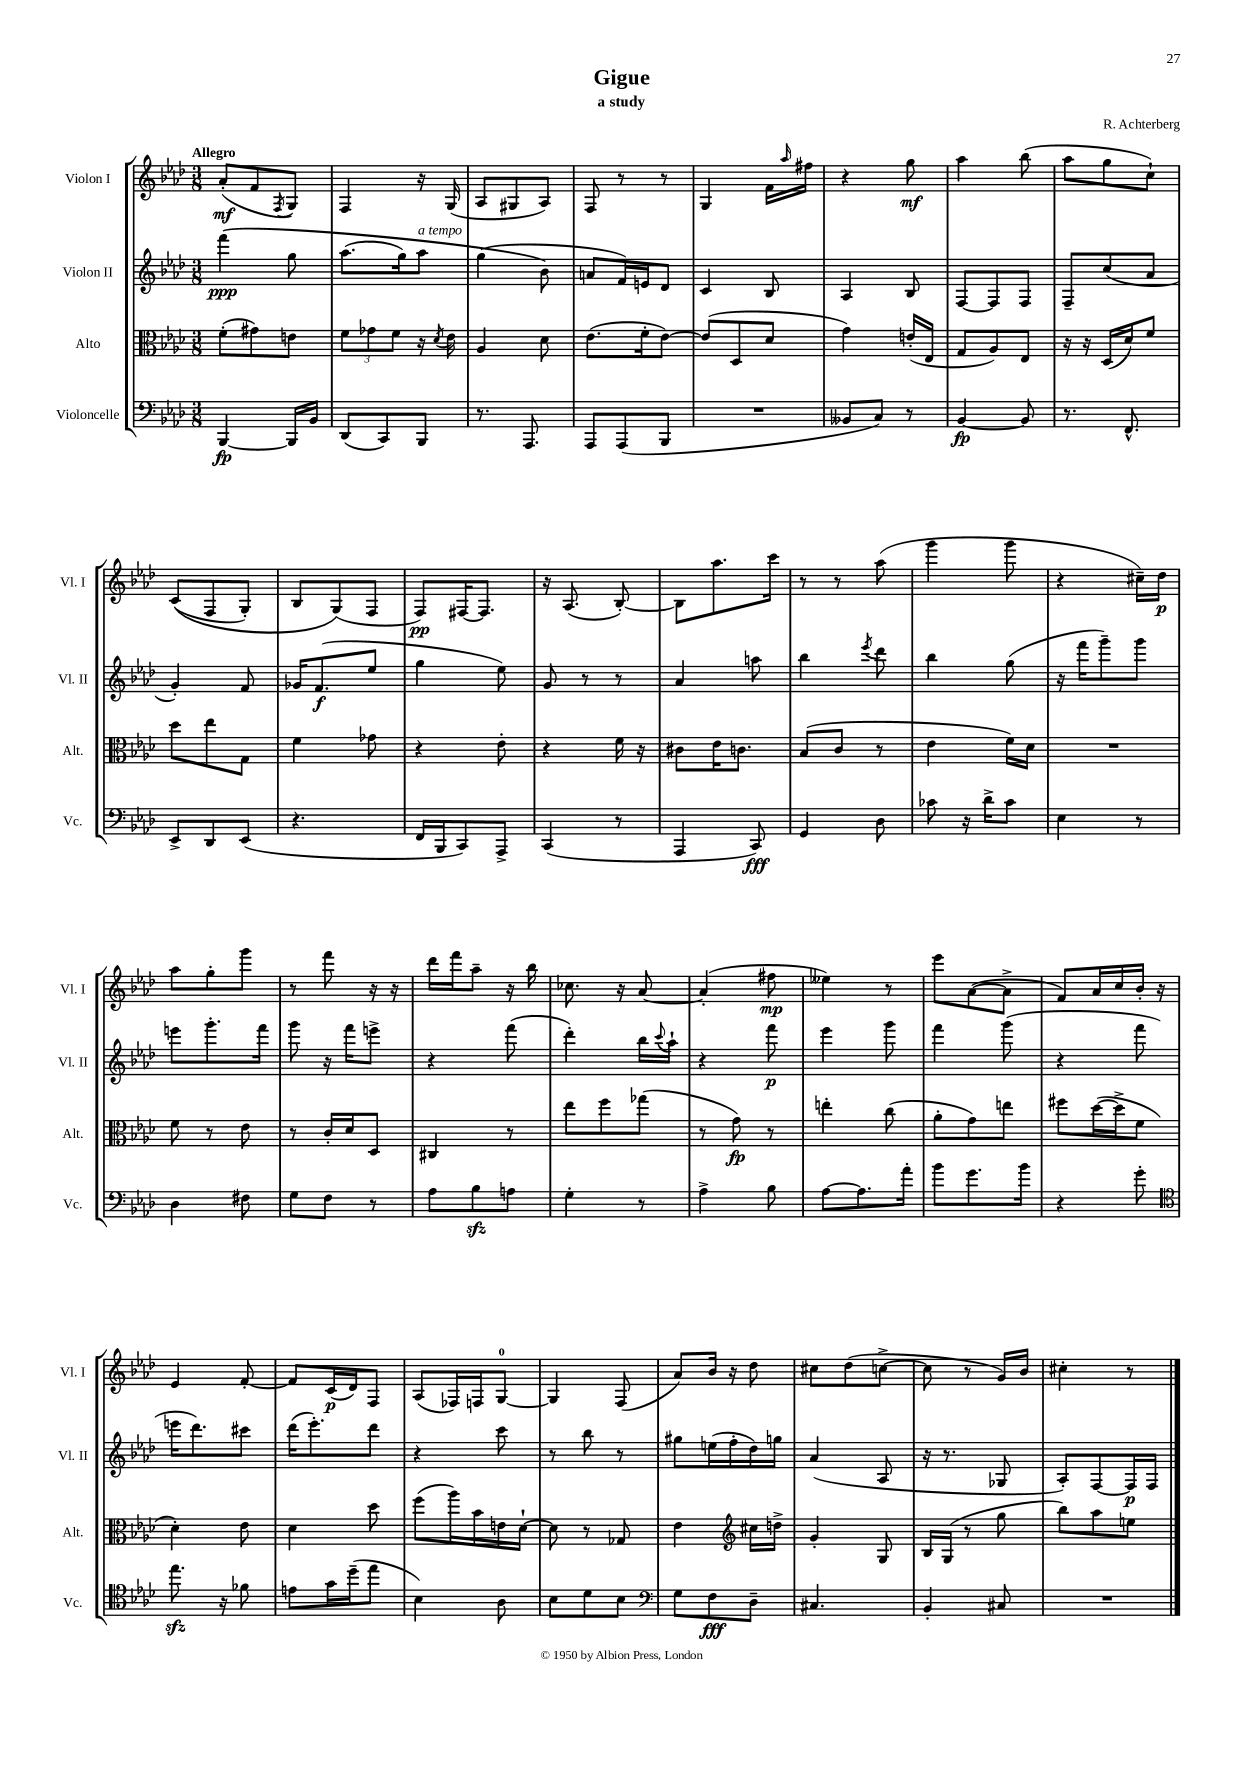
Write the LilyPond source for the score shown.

\header { title = "Gigue" composer = "R. Achterberg" subtitle = "a study" }
<<
\new StaffGroup <<
\new Staff = "s0" \with { instrumentName = "Violon I" shortInstrumentName = "Vl. I" } {
    \clef treble \key aes \major \numericTimeSignature \time 3/8 \tempo "Allegro"
    aes'8-.\mf( f'8 \acciaccatura { f8 } g8) |
    f4 r16 g16( |
    aes8 gis8 aes8) |
    f8 r8 r8 |
    g4 f'16 \grace { aes''16 } fis''16 |
    r4 g''8\mf |
    aes''4 bes''8( |
    aes''8 g''8 c''8-!) |
    c'8(\( f8 g8-.) |
    bes8 g8(\) f8 |
    f8\pp) fis16~ fis8. |
    r16 aes8.( bes8~-.) |
    bes8 aes''8. c'''16 |
    r8 r8 aes''8( |
    g'''4 g'''8 |
    r4 cis''16--) des''16\p |
    aes''8 g''8-. g'''8 |
    r8 f'''8 r16 r16 |
    des'''16 f'''16 aes''8-- r16 bes''16 |
    ces''8. r16 aes'8~ |
    aes'4-.( fis''8\mp |
    eeses''4) r8 |
    ees'''8 aes'8~( aes'8-> |
    f'8) aes'16 c''16 bes'16-. r16 |
    ees'4 f'8~-. |
    f'8 c'16\p( des'16) f8 |
    aes8( fes16) f16 g8-0~ |
    g4 f8( |
    aes'8) bes'16 r16 des''8 |
    cis''8 des''8( c''8~-> |
    c''8 r8 g'16) bes'16 |
    cis''4-. r8 \bar "|." |
}
\new Staff = "s1" \with { instrumentName = "Violon II" shortInstrumentName = "Vl. II" } {
    \clef treble \key aes \major \numericTimeSignature \time 3/8
    f'''4\ppp\( g''8 |
    aes''8.( g''16) aes''8^\markup { \italic "a tempo" } |
    g''4( bes'8\) |
    a'8 f'16) e'16 des'8 |
    c'4 bes8 |
    aes4 bes8 |
    f8~ f8 f8 |
    f8-- c''8( aes'8 |
    g'4-.) f'8 |
    ges'16 f'8.\f( ees''8 |
    g''4 ees''8) |
    g'8 r8 r8 |
    aes'4 a''8 |
    bes''4 \acciaccatura { ees'''8 } des'''8 |
    bes''4 g''8( |
    r16 f'''16 g'''8--) g'''8 |
    e'''8 g'''8.-. f'''16 |
    g'''8 r16 f'''16 e'''8-> |
    r4 f'''8( |
    des'''4-.) bes''16 \appoggiatura { c'''8 } aes''16-! |
    r4 f'''8\p |
    ees'''4 g'''8 |
    f'''4 g'''8( |
    r4 f'''8 |
    e'''16 des'''8.) cis'''8 |
    des'''16( ees'''8.-.) des'''8 |
    r4 c'''8 |
    r8 bes''8 r8 |
    gis''8 e''16( f''16-. des''16) g''16 |
    aes'4( aes8 |
    r16 r8. ges8 |
    aes8-.) f8~ f16\p f16 \bar "|." |
}
\new Staff = "s2" \with { instrumentName = "Alto" shortInstrumentName = "Alt." } {
    \clef alto \key aes \major \numericTimeSignature \time 3/8
    f'8-.( gis'8) e'8 |
    \tuplet 3/2 { f'8 ges'8 f'8 } r16 \acciaccatura { des'8 } ees'16 |
    aes4 des'8 |
    ees'8.( f'16-. ees'8~) |
    ees'8( des8 des'8 |
    g'4) e'16-.( ees16 |
    g8 aes8) ees8 |
    r16 r16 des16( des'16) f'8 |
    des''8 ees''8 g8 |
    f'4 ges'8 |
    r4 ees'8-. |
    r4 f'16 r16 |
    cis'8 ees'16 c'8. |
    bes8( c'8 r8 |
    ees'4 f'16) des'16 |
    R4. |
    f'8 r8 ees'8 |
    r8 c'16-. des'16 des8 |
    cis4 r8 |
    ees''8 f''8 ges''8( |
    r8 g'8\fp) r8 |
    e''4-. c''8( |
    aes'8-. g'8) e''8 |
    fis''8 des''16~( des''16-> f'8 |
    des'4-.) ees'8 |
    des'4 des''8 |
    f''8( aes''16) bes'16 e'16 des'16~-! |
    des'8 r8 ges8 |
    ees'4 \clef treble cis''16 d''16-> |
    g'4-. g8 |
    bes16 g16( r8 g''8 |
    bes''8) aes''8 e''8 \bar "|." |
}
\new Staff = "s3" \with { instrumentName = "Violoncelle" shortInstrumentName = "Vc." } {
    \clef bass \key aes \major \numericTimeSignature \time 3/8
    bes,,4~\fp bes,,16 bes,16 |
    des,8( c,8) bes,,8 |
    r8. aes,,8. |
    aes,,8 aes,,8( bes,,8 |
    R4. |
    beses,8 c8) r8 |
    bes,4~\fp bes,8 |
    r8. f,8.-^ |
    ees,8-> des,8 ees,8( |
    r4. |
    f,16 bes,,16 c,8) aes,,8-> |
    c,4( r8 |
    aes,,4 c,8\fff) |
    g,4 des8 |
    ces'8 r16 des'16-> ces'8 |
    ees4 r8 |
    des4 fis8 |
    g8 f8 r8 |
    aes8 bes8\sfz a8 |
    g4-. r8 |
    aes4-> bes8 |
    aes8~ aes8. aes'16-. |
    bes'8 g'8. bes'16 |
    r4 g'8-. |
    \clef tenor ees''8.\sfz r16 fes'8 |
    e'8 g'16 des''16--( ees''8 |
    bes4) aes8 |
    bes8 des'8 bes8 |
    \clef bass g8 f8\fff des8-- |
    cis4. |
    bes,4-. cis8 |
    R4. \bar "|." |
}
>>
>>
\layout { \context { \Score \remove "Bar_number_engraver" } }
